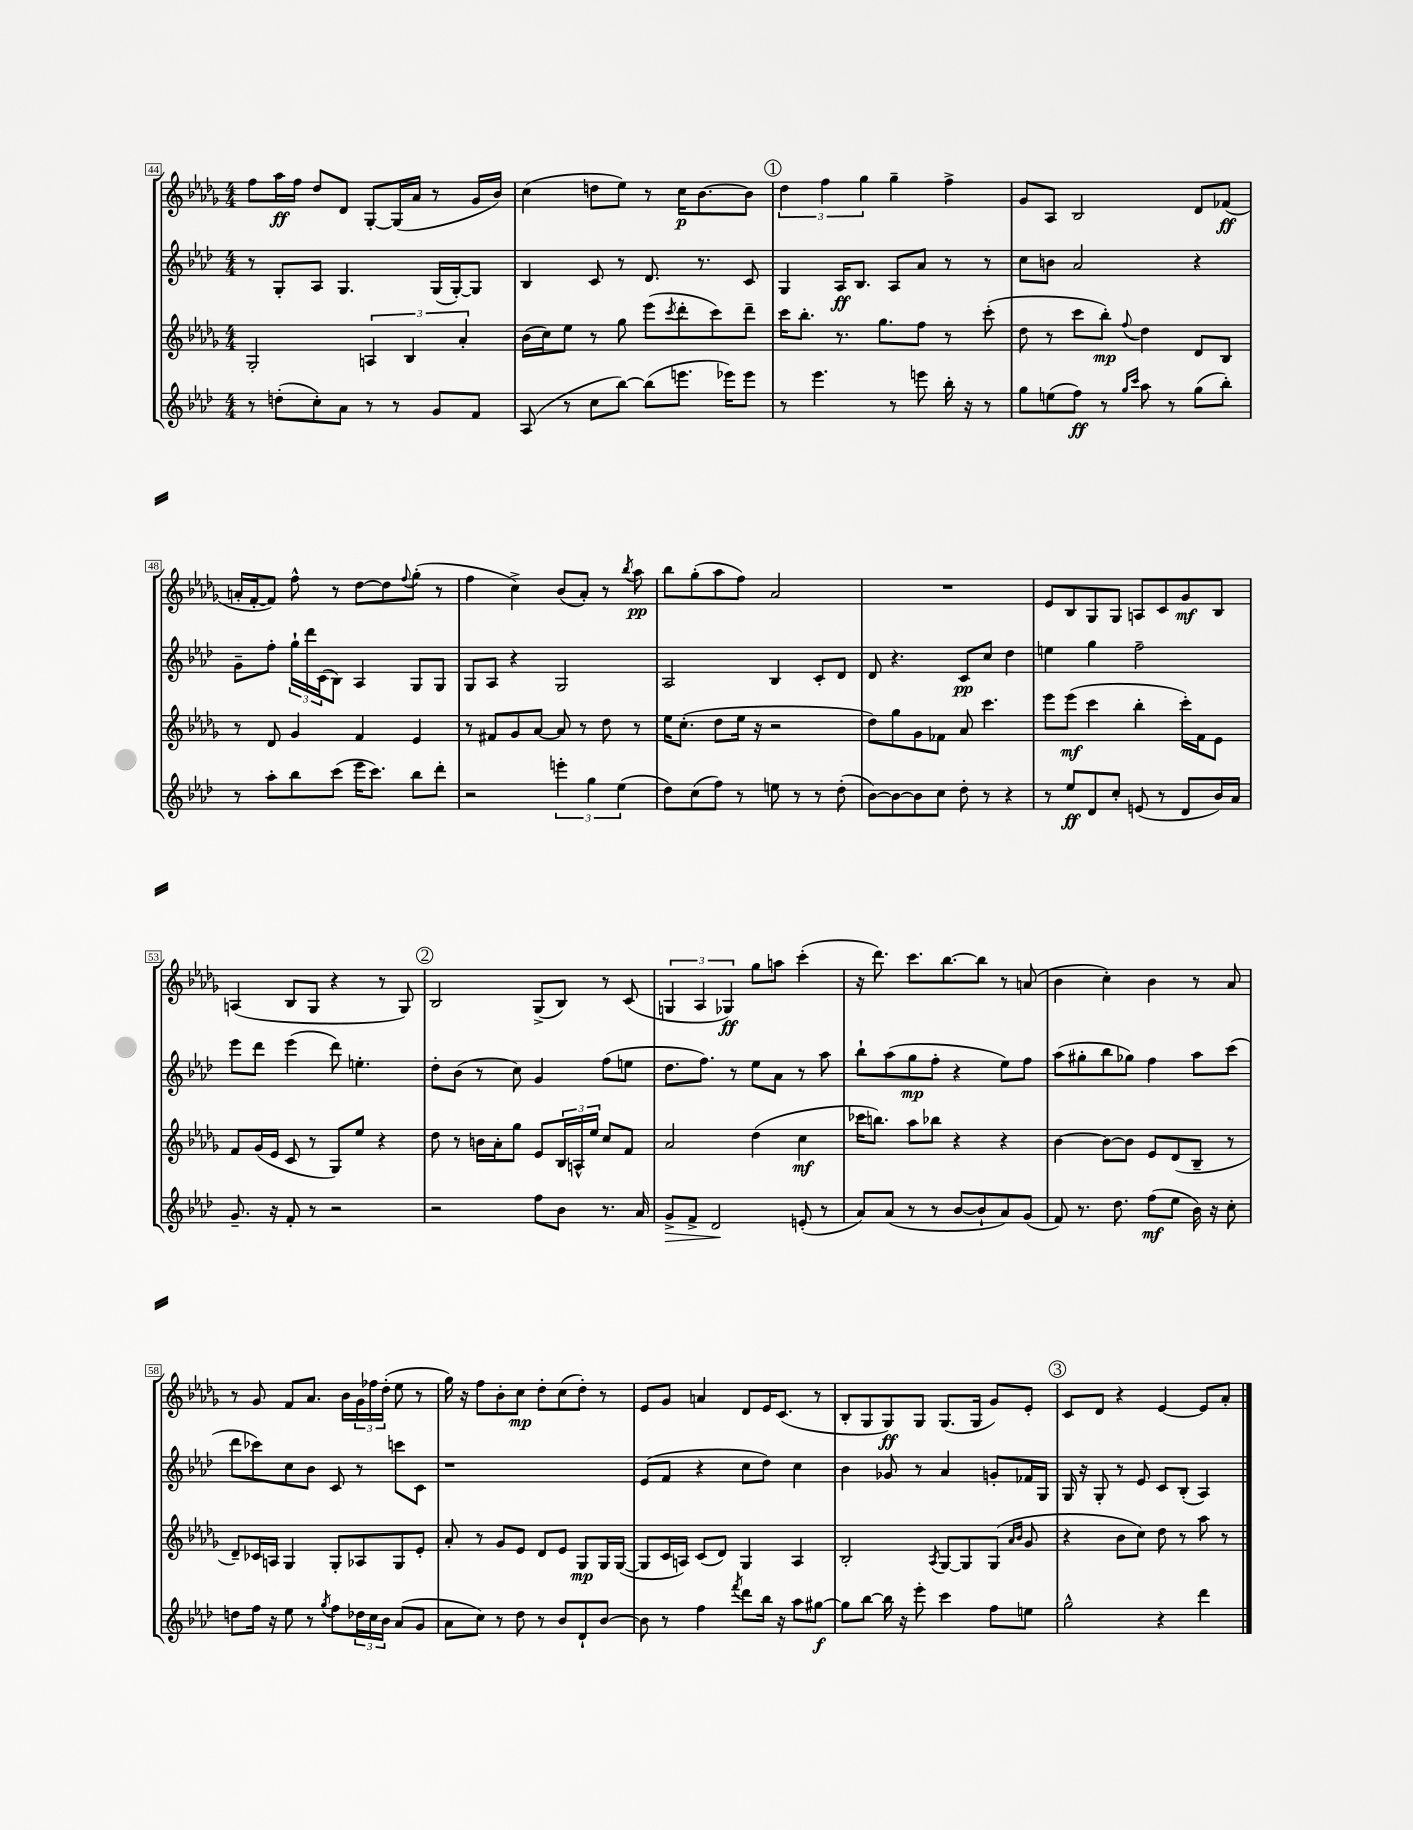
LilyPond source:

<<
\new StaffGroup <<
\new Staff = "s0" {
    \clef treble \key des \major \numericTimeSignature \time 4/4
    f''8 aes''16\ff f''16 des''8 des'8 ges8~-. ges16( aes'16 r8 ges'16 bes'16) |
    c''4( d''8 ees''8) r8 c''16\p bes'8.~ bes'8 |
    \mark \markup { \circle "1" } \tuplet 3/2 { des''4 f''4 ges''4 } ges''4-- f''4-> |
    ges'8 aes8 bes2 des'8 fes'8\ff( |
    a'16-. f'16~-. f'8) f''8-^ r8 des''8~ des''8 \appoggiatura { f''8 } ges''8-.( r8 |
    f''4 c''4->) bes'8( aes'8-.) r8 \acciaccatura { bes''8 } aes''8\pp |
    bes''8 ges''8-.( aes''8 f''8) aes'2 |
    R1 |
    ees'8 bes8 ges8 ges8 a8 c'8 ges'8\mf bes8 |
    a4( bes8 ges8 r4 r8 ges8) |
    \mark \markup { \circle "2" } bes2 ges8->( bes8) r8 c'8( |
    \tuplet 3/2 { g4 aes4 ges4\ff) } ges''8 a''8 c'''4-.( |
    r16 des'''8.) c'''8. bes''8.~ bes''8 r8 a'8( |
    bes'4 c''4-.) bes'4 r8 aes'8 |
    r8 ges'8 f'8 aes'8. bes'16 \tuplet 3/2 { ges'16 fes''16 des''16-.( } ees''8 r8 |
    ges''16) r16 f''8 bes'8-. c''8\mp des''8-. c''8( des''8-.) r8 |
    ees'8 ges'8 a'4 des'8 ees'16 c'8.( r8 |
    bes8-. ges8 ges8\ff) ges8 ges8.( ges16 ges'8) ees'8-. |
    \mark \markup { \circle "3" } c'8 des'8 r4 ees'4~ ees'8 aes'8-. \bar "|." |
}
\new Staff = "s1" {
    \clef treble \key aes \major \numericTimeSignature \time 4/4
    r8 g8-. aes8 g4. g16( g16~-.) g8 |
    bes4 c'8 r8 des'8. r8. c'8 |
    \mark \markup { \circle "1" } g4 aes16\ff bes8. aes8 aes'8 r8 r8 |
    c''8 b'8 aes'2 r4 |
    g'8-- f''8-. \tuplet 3/2 { g''16-! des'''16 c'16( } bes8) aes4 g8 g8 |
    g8 aes8 r4 g2 |
    aes2 bes4 c'8-. des'8 |
    des'8 r4. c'8\pp c''8 des''4 |
    e''4 g''4 f''2-- |
    ees'''8 des'''8 ees'''4( des'''8) e''4.-. |
    \mark \markup { \circle "2" } des''8-. bes'8( r8 c''8) g'4 f''8( e''8 |
    des''8. f''8.) r8 ees''8 aes'8 r8 aes''8 |
    bes''8-! aes''8( g''8\mp f''8-. r4 ees''8) f''8 |
    aes''8( gis''8-. bes''8 ges''8) f''4 aes''8 c'''8( |
    des'''8 ces'''8) c''8 bes'8 c'8 r8 c'''8 c'8 |
    r1 |
    ees'8( f'8 r4 c''8 des''8) c''4 |
    bes'4 ges'8 r8 aes'4 g'8-. fes'16 g16 |
    \mark \markup { \circle "3" } g16 r16 g8-. r8 ees'8 c'8 bes8-.( aes4) \bar "|." |
}
\new Staff = "s2" {
    \clef treble \key des \major \numericTimeSignature \time 4/4
    ges2-. \tuplet 3/2 { a4 bes4 aes'4-. } |
    bes'16( c''16) ees''8 r8 ges''8 ees'''8( \acciaccatura { c'''8 } des'''8-. c'''8) des'''8-- |
    \mark \markup { \circle "1" } c'''16 bes''8.-. r8. ges''8. f''8 r8 c'''8-.( |
    des''8 r8 c'''8 bes''8-.\mp) \appoggiatura { f''8 } des''4 des'8 bes8 |
    r8 des'8 ges'4 f'4 ees'4 |
    r8 fis'8 ges'8 aes'8~ aes'8 r8 des''8 r8 |
    ees''16 c''8.-.( des''8 ees''16 r16 r2 |
    des''8) ges''8 ges'8 fes'8 aes'8 c'''4. |
    ees'''8 ees'''8\mf( c'''4 bes''4-. c'''16-.) f'16 ees'8 |
    f'8 ges'16( ees'16 c'8 r8 ges8) ees''8 r4 |
    \mark \markup { \circle "2" } des''8 r8 b'16 aes'16-. ges''8 ees'8 \tuplet 3/2 { bes16 a16-^ ees''16 } c''8 f'8 |
    aes'2 des''4( c''4\mf |
    ces'''16 b''8.) aes''8 bes''8 r4 r4 |
    bes'4~ bes'8~ bes'8 ees'8 des'8( bes8-- r8 |
    des'8--) ces'16 a16 ges4 ges8-. aes8 ges8 ees'8-. |
    aes'8-. r8 ges'8 ees'8 des'8 ees'8 ges8\mp ges16 ges16~( |
    ges8 c'16 a16) c'8( des'8) ges4 a4 |
    bes2-. \acciaccatura { aes8 } ges8~ ges8 ges8( \grace { aes'16 bes'16 } ges'8 |
    \mark \markup { \circle "3" } r4 bes'8 c''8) des''8 r8 aes''8 r8 \bar "|." |
}
\new Staff = "s3" {
    \clef treble \key aes \major \numericTimeSignature \time 4/4
    r8 d''8-.( c''8-.) aes'8 r8 r8 g'8 f'8 |
    aes8( r8 c''8 bes''8~) bes''8( e'''8. ees'''16) ees'''8 |
    \mark \markup { \circle "1" } r8 ees'''4. r8 e'''8 bes''16-. r16 r8 |
    g''8 e''8( f''8\ff) r8 \grace { g''16 c'''16 } aes''8 r8 g''8( bes''8-.) |
    r8 aes''8-. bes''8 c'''8( ees'''16 c'''8.) bes''8 des'''8-. |
    r2 \tuplet 3/2 { e'''4-. g''4 ees''4( } |
    des''8) c''8( f''8) r8 e''8 r8 r8 des''8-.( |
    bes'8~) bes'8~ bes'8 c''8 des''8-. r8 r4 |
    r8 ees''8\ff des'8 c''8-. e'8( r8 des'8 bes'16) aes'16 |
    g'8.-- r16 f'8-. r8 r2 |
    \mark \markup { \circle "2" } r2 f''8 bes'8 r8. aes'16 |
    g'8->\> f'8-> des'2\! e'8-.( r8 |
    aes'8) aes'8( r8 r8 bes'8~ bes'8-! aes'8) g'8( |
    f'8) r8. des''8. f''8\mf( ees''8 bes'16) r16 c''8-. |
    d''8 f''16 r16 ees''8 r8 \acciaccatura { g''8 } f''8 \tuplet 3/2 { des''16 c''16 bes'16 } aes'8( g'8 |
    aes'8 c''8) r8 des''8 r8 bes'8 des'8-! bes'8~ |
    bes'8 r8 f''4 \acciaccatura { f'''8 } des'''8 bes''16 r16 aes''8 gis''8~\f |
    gis''8 bes''8~ bes''16 r16 ees'''8-. c'''4 f''8 e''8 |
    \mark \markup { \circle "3" } g''2-^ r4 des'''4 \bar "|." |
}
>>
>>
\layout { \context { \Score currentBarNumber = #44 \override BarNumber.stencil = #(make-stencil-boxer 0.1 0.3 ly:text-interface::print) } }
